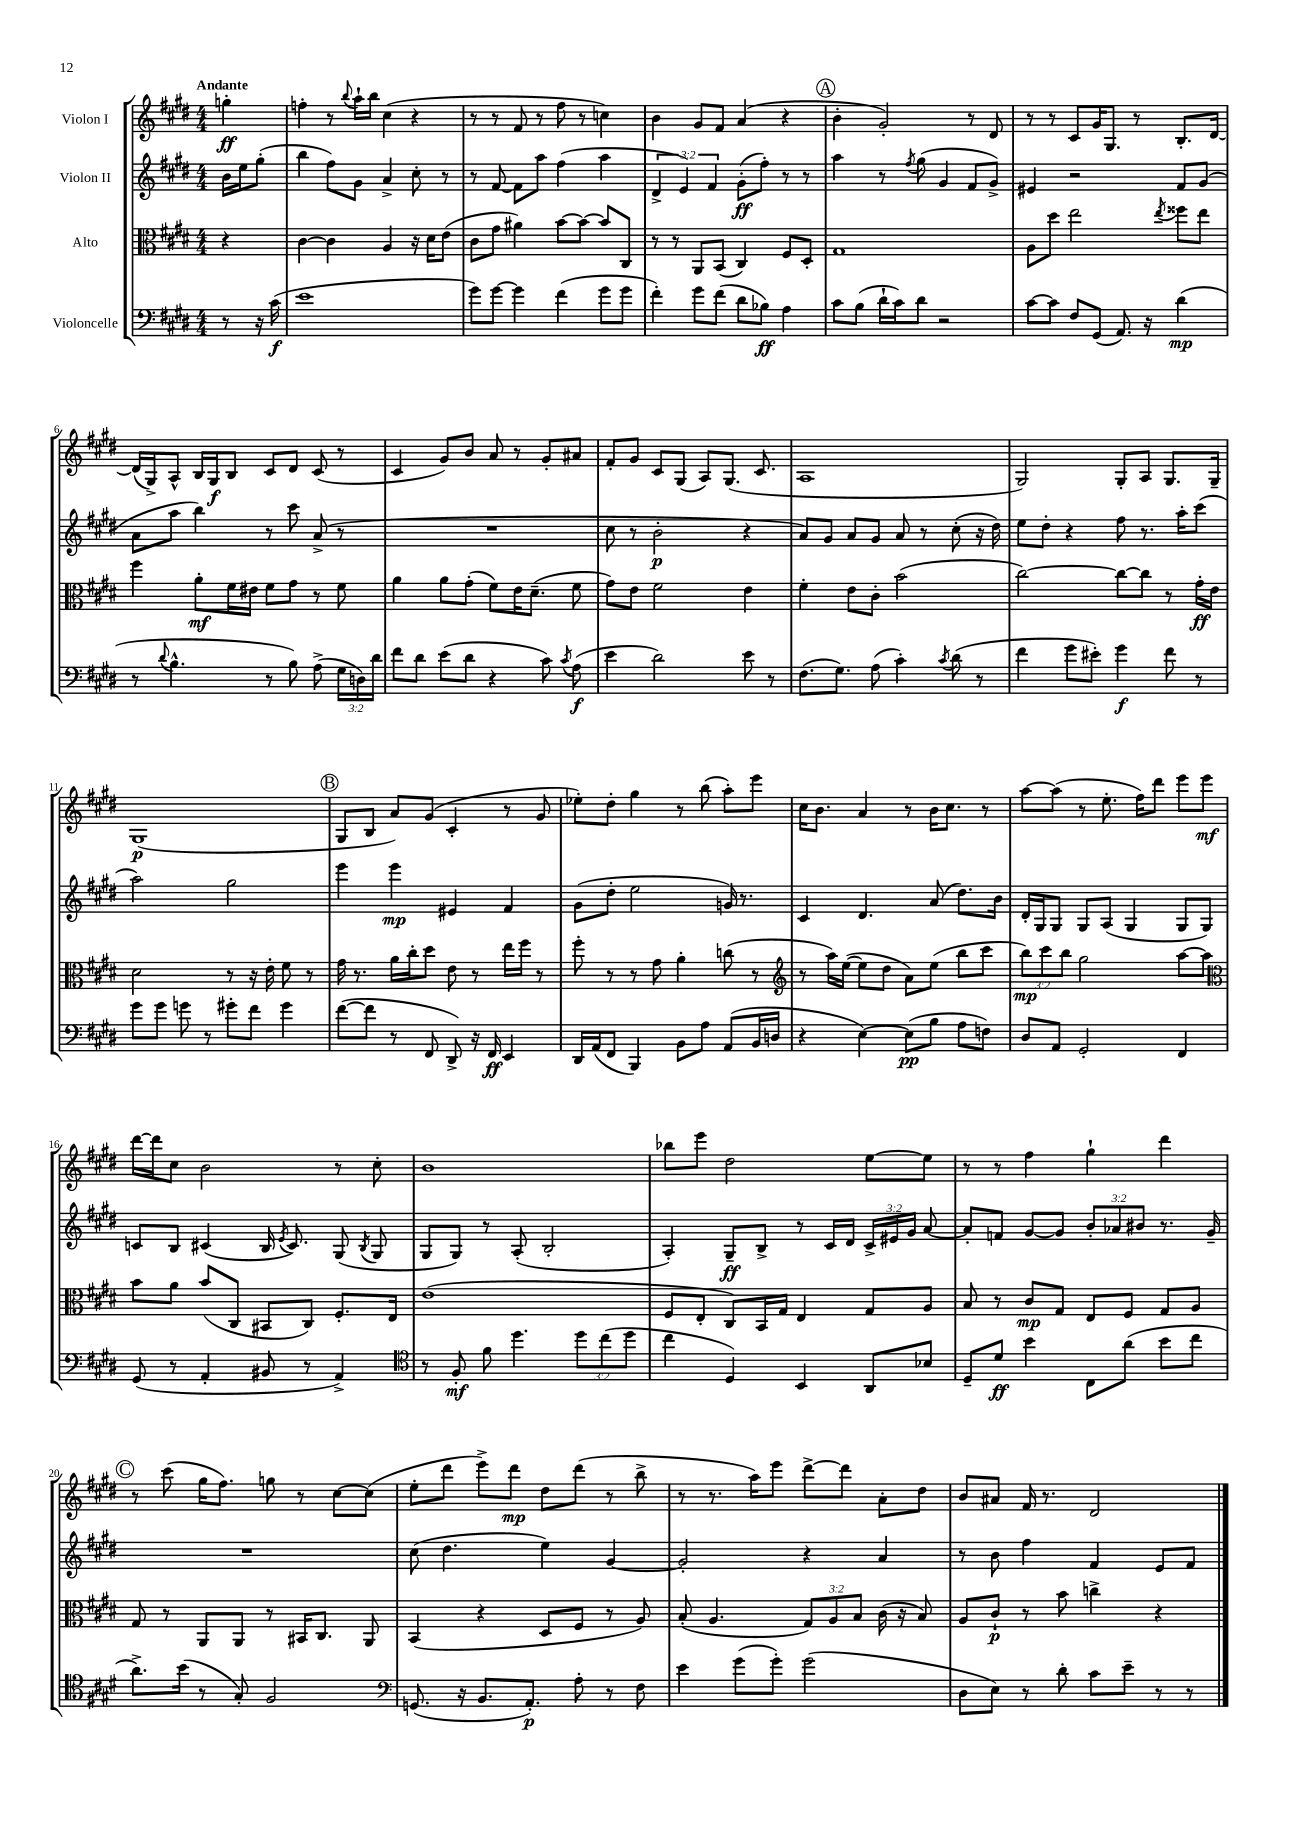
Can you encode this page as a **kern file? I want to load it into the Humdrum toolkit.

**kern	**dynam	**kern	**dynam	**kern	**dynam	**kern	**dynam
*part4	*part4	*part3	*part3	*part2	*part2	*part1	*part1
*staff4	*staff4	*staff3	*staff3	*staff2	*staff2	*staff1	*staff1
*I"Violoncelle	*	*I"Alto	*	*I"Violon II	*	*I"Violon I	*
*clefF4	*	*clefC3	*	*clefG2	*	*clefG2	*
*k[f#c#g#d#]	*	*k[f#c#g#d#]	*	*k[f#c#g#d#]	*	*k[f#c#g#d#]	*
*M4/4	*	*M4/4	*	*M4/4	*	*M4/4	*
=	=	=	=	=	=	=	=
!	!	!	!	!	!	!LO:TX:a:B:t=Andante	!
8r	.	4r	.	16b\LL	.	4ggn'\	ff
.	.	.	.	16ee\J	.	.	.
16r	.	.	.	(8gg#'\J	.	.	.
(16c#\	f	.	.	.	.	.	.
=1	=1	=1	=1	=1	=1	=1	=1
1e	.	[4c#\	.	4bb\	.	4ffn'\	.
.	.	4c#\]	.	8ff#\L)	.	8r	.
.	.	.	.	.	.	8qqbb/	.
.	.	.	.	8g#\J	.	16aa`\LL	.
.	.	.	.	.	.	16bb\JJ	.
.	.	4A/	.	4a^/	.	(4cc#\	.
.	.	16r	.	8cc#'\	.	4r	.
.	.	16d#\KL	.	.	.	.	.
.	.	(8e\J	.	8r	.	.	.
=2	=2	=2	=2	=2	=2	=2	=2
8g#\L)	.	8c#\L	.	8r	.	8r	.
[8g#\J	.	8g#\J	.	[8f#/	.	8r	.
4g#\]	.	4a#X\)	.	8f#\L]	.	8f#/	.
.	.	.	.	8aa\J	.	8r	.
(4f#\	.	[8b\L	.	(4ff#\	.	8ff#\	.
.	.	8b\J_	.	.	.	8r	.
8g#\L	.	8b/L]	.	4aa\	.	4ccn\)	.
8g#\J	.	8C#/J	.	.	.	.	.
=3	=3	=3	=3	=3	=3	=3	=3
4f#'\)	.	8r	.	6d#^/	.	4b\	.
.	.	8r	.	.	.	.	.
.	.	.	.	6e/)	.	.	.
8g#\L	.	8AA/L	.	.	.	8g#/L	.
.	.	.	.	6f#/	.	.	.
(8f#\J	.	(8BB/J	.	.	.	8f#/J	.
8d#\L	.	4C#/)	.	(8g#'\L	ff	(4a/	.
8B-X\J)	ff	.	.	8ff#'\J)	.	.	.
4A\	.	8F#/L	.	8r	.	4r	.
.	.	8D#'/J	.	8r	.	.	.
!!LO:REH:place=s1:t=A
=4	=4	=4	=4	=4	=4	=4	=4
8c#\L	.	1G#	.	4aa\	.	4b'\	.
(8B\J	.	.	.	.	.	.	.
16d#`\LL	.	.	.	8r	.	2g#'/)	.
16c#\J)	.	.	.	.	.	.	.
.	.	.	.	8qff#/	.	.	.
8d#\J	.	.	.	(8gg#\	.	.	.
2r	.	.	.	4g#/	.	.	.
.	.	.	.	8f#/L	.	8r	.
.	.	.	.	8g#^/J)	.	8d#/	.
=5	=5	=5	=5	=5	=5	=5	=5
[8c#\L	.	8A\L	.	4e#X/	.	8r	.
8c#\J]	.	8dd#\J	.	.	.	8r	.
8F#/L	.	2ee\	.	2r	.	8c#/L	.
(8GG#/J	.	.	.	.	.	16g#/K	.
.	.	.	.	.	.	8.G#/J	.
8.AA/)	.	.	.	.	.	.	.
.	.	.	.	.	.	8r	.
16r	.	.	.	.	.	.	.
.	.	8qee/	.	.	.	.	.
(4d#\	mp	8ff##X\L	.	8f#/L	.	8.B'/L	.
.	.	8ee\J	.	(8g#/J	.	.	.
.	.	.	.	.	.	[16d#/Jk	.
!!LO:LB:g=z
=6	=6	=6	=6	=6	=6	=6	=6
8r	.	4ff#\	.	8a\L	.	(16d#/LL]	.
.	.	.	.	.	.	16G#^/J)	.
8qqd#/	.	.	.	.	.	.	.
4.B^^\	.	.	.	8aa\J	.	8A^^/J	.
.	.	8a'\L	mf	4bb\)	.	16B/LL	.
.	.	.	.	.	.	16G#/J	f
.	.	16f#\L	.	.	.	8B/J	.
.	.	16e#X\JJ	.	.	.	.	.
8r	.	8f#\L	.	8r	.	8c#/L	.
8B\)	.	8g#\J	.	8ccc#\	.	8d#/J	.
(8A^\	.	8r	.	(8a^/	.	(8c#/	.
24G#\LL	.	8f#\	.	8r	.	8r	.
24Dn\)	.	.	.	.	.	.	.
24d#\JJ	.	.	.	.	.	.	.
=7	=7	=7	=7	=7	=7	=7	=7
8f#\L	.	4a\	.	1r	.	4c#/	.
8d#\J	.	.	.	.	.	.	.
(8e\L	.	8a\L	.	.	.	8g#/L)	.
8d#\J	.	(8g#'\J	.	.	.	8b/J	.
4r	.	8f#\L)	.	.	.	8a/	.
.	.	16e\K	.	.	.	8r	.
.	.	(8.d#~\J	.	.	.	.	.
8c#\)	.	.	.	.	.	8g#'/L	.
8qc#/	.	.	.	.	.	.	.
(8A\	f	8f#\	.	.	.	8a#X/J	.
=8	=8	=8	=8	=8	=8	=8	=8
4e\	.	8g#\L)	.	8cc#\	.	8f#'/L	.
.	.	8e\J	.	8r	.	8g#/J	.
2d#\)	.	2f#\	.	2b'\	p	8c#/L	.
.	.	.	.	.	.	(8G#/J	.
.	.	.	.	.	.	8A/L)	.
.	.	.	.	.	.	(8.G#/J	.
8e\	.	4e\	.	4r	.	.	.
.	.	.	.	.	.	8.c#/	.
8r	.	.	.	.	.	.	.
=9	=9	=9	=9	=9	=9	=9	=9
(8.F#\L	.	4f#'\	.	8a/L)	.	1A	.
.	.	.	.	8g#/J	.	.	.
8.G#\J)	.	.	.	.	.	.	.
.	.	8e\L	.	8a/L	.	.	.
(8A\	.	8c#'\J	.	8g#/J	.	.	.
4c#'\)	.	(2b\	.	8a/	.	.	.
.	.	.	.	8r	.	.	.
8qc#/	.	.	.	.	.	.	.
(8d#\	.	.	.	(8cc#'\	.	.	.
8r	.	.	.	16r	.	.	.
.	.	.	.	16dd#\)	.	.	.
=10	=10	=10	=10	=10	=10	=10	=10
4f#\	.	[2cc#\)	.	8ee\L	.	2G#/)	.
.	.	.	.	8dd#'\J	.	.	.
8g#\L	.	.	.	4r	.	.	.
8e#X'\J)	.	.	.	.	.	.	.
4g#\	f	8cc#\L_	.	8ff#\	.	8G#'/L	.
.	.	8cc#\J]	.	8.r	.	8A/J	.
8f#\	.	8r	.	.	.	8.G#/L	.
.	.	.	.	16aa'\KL	.	.	.
8r	.	16g#'\LL	ff	(8ccc#\J	.	.	.
.	.	16e\JJ	.	.	.	16G#~/Jk	.
!!LO:LB:g=z
=11	=11	=11	=11	=11	=11	=11	=11
8g#\L	.	2d#\	.	2aa\)	.	(1G#	p
8g#\J	.	.	.	.	.	.	.
8gn\	.	.	.	.	.	.	.
8r	.	.	.	.	.	.	.
8g#X'\L	.	8r	.	2gg#\	.	.	.
8f#\J	.	16r	.	.	.	.	.
.	.	16e'\	.	.	.	.	.
4g#\	.	8f#\	.	.	.	.	.
.	.	8r	.	.	.	.	.
!!LO:REH:place=s1:t=B
=12	=12	=12	=12	=12	=12	=12	=12
([8f#\L	.	16g#\	.	4eee\	.	8G#/L	.
.	.	8.r	.	.	.	.	.
8f#\J]	.	.	.	.	.	8B/J	.
8r	.	16a\LL	.	4eee\	mp	8a/L)	.
.	.	16cc#'\J	.	.	.	.	.
8FF#/	.	8dd#\J	.	.	.	(8g#/J	.
8DD#^/)	.	8e\	.	4e#X/	.	4c#'/	.
16r	.	8r	.	.	.	.	.
16FF#/	ff	.	.	.	.	.	.
4EE/	.	16ee\LL	.	4f#/	.	8r	.
.	.	16ff#\JJ	.	.	.	.	.
.	.	8r	.	.	.	8g#/	.
=13	=13	=13	=13	=13	=13	=13	=13
16DD#/LL	.	8ff#'\	.	(8g#\L	.	8ee-X'\L)	.
(16AA/J	.	.	.	.	.	.	.
8FF#/J	.	8r	.	8dd#'\J	.	8dd#'\J	.
4BBB/)	.	8r	.	2ee\	.	4gg#\	.
.	.	8g#\	.	.	.	.	.
8BB\L	.	4a'\	.	.	.	8r	.
8A\J	.	.	.	.	.	(8bb\	.
(8AA/L	.	(8ccn\	.	16gn/)	.	8aa'\L)	.
.	.	.	.	8.r	.	.	.
16BB/L	.	8r	.	.	.	8eee\J	.
16Dn/JJ	.	.	.	.	.	.	.
=14	=14	=14	=14	=14	=14	=14	=14
*	*	*clefG2	*	*	*	*	*
4r	.	8r	.	4c#/	.	16cc#\KL	.
.	.	.	.	.	.	8.b\J	.
.	.	16aa\LL)	.	.	.	.	.
.	.	([16ee\JJ	.	.	.	.	.
[4E\)	.	8ee\L]	.	4.d#/	.	4a/	.
.	.	8dd#\J	.	.	.	.	.
(8E\L]	pp	8a\L)	.	.	.	8r	.
8B\J	.	(8ee\J	.	(8a/	.	16b\KL	.
.	.	.	.	.	.	8.cc#\J	.
8A\L	.	8bb\L	.	8.dd#\L)	.	.	.
8Fn\J)	.	8ccc#\J	.	.	.	8r	.
.	.	.	.	16b\Jk	.	.	.
=15	=15	=15	=15	=15	=15	=15	=15
8D#/L	.	12bb\L)	mp	16d#'/LL	.	[8aa\L	.
.	.	.	.	16G#/J	.	.	.
.	.	12ccc#\	.	.	.	.	.
8AA/J	.	.	.	8G#/J	.	(8aa\J]	.
.	.	12bb\J	.	.	.	.	.
2GG#'/	.	2gg#\	.	8G#/L	.	8r	.
.	.	.	.	(8A/J	.	8.ee'\	.
.	.	.	.	4G#/	.	.	.
.	.	.	.	.	.	16ff#\KL)	.
.	.	.	.	.	.	8ddd#\J	.
4FF#/	.	[8aa\L	.	8G#/L	.	8eee\L	.
.	.	8aa\J]	.	8G#/J)	.	8eee\J	mf
!!LO:LB:g=z
=16	=16	=16	=16	=16	=16	=16	=16
*	*	*clefC3	*	*	*	*	*
(8GG#/	.	8b\L	.	8cn/L	.	[16ddd#\LL	.
.	.	.	.	.	.	16ddd#\J]	.
8r	.	8a\J	.	8B/J	.	8cc#\J	.
4AA'/	.	(8b/L	.	(4c#X/	.	2b\	.
.	.	8C#/J	.	.	.	.	.
8BB#X/	.	8BB#X/L	.	16B/	.	.	.
.	.	.	.	8qe/	.	.	.
.	.	.	.	8.c#/)	.	.	.
8r	.	8C#/J)	.	.	.	.	.
4AA^/)	.	8.F#'/L	.	(8G#/	.	8r	.
.	.	.	.	8qB/	.	.	.
.	.	.	.	8G#/	.	8cc#'\	.
.	.	16E/Jk	.	.	.	.	.
=17	=17	=17	=17	=17	=17	=17	=17
*clefC4	*	*	*	*	*	*	*
8r	.	(1e	.	8G#/L	.	1b	.
8F#'/	mf	.	.	8G#/J)	.	.	.
8f#\	.	.	.	8r	.	.	.
4.dd#\	.	.	.	(8A'/	.	.	.
.	.	.	.	2B'/	.	.	.
12dd#\L	.	.	.	.	.	.	.
(12cc#\	.	.	.	.	.	.	.
12dd#\J	.	.	.	.	.	.	.
=18	=18	=18	=18	=18	=18	=18	=18
4cc#\	.	8F#/L	.	4A'/)	.	8bb-X\L	.
.	.	8E'/J	.	.	.	8eee\J	.
4D#/)	.	8C#/L)	.	8G#~/L	ff	2dd#\	.
.	.	16BB/L	.	8B^/J	.	.	.
.	.	16G#/JJ	.	.	.	.	.
4BB/	.	4E/	.	8r	.	.	.
.	.	.	.	16c#/LL	.	.	.
.	.	.	.	16d#/JJ	.	.	.
8AA/L	.	8G#/L	.	24c#^/LL	.	[8ee\L	.
.	.	.	.	24e#X/	.	.	.
.	.	.	.	24g#/JJ	.	.	.
8B-X/J	.	8A/J	.	[8a/	.	8ee\J]	.
=19	=19	=19	=19	=19	=19	=19	=19
8D#~/L	.	8B/	.	8a'/L]	.	8r	.
8d#/J	ff	8r	.	8fn/J	.	8r	.
4b\	.	8c#/L	mp	[8g#/L	.	4ff#\	.
.	.	8G#/J	.	8g#/J]	.	.	.
8C#\L	.	8E/L	.	12b'/L	.	4gg#`\	.
.	.	.	.	12a-X/	.	.	.
(8a\J	.	8F#/J	.	.	.	.	.
.	.	.	.	12b#X/J	.	.	.
8b\L	.	8G#/L	.	8.r	.	4ddd#\	.
8cc#\J	.	8A/J	.	.	.	.	.
.	.	.	.	16g#~/	.	.	.
!!LO:LB:g=z
!!LO:REH:place=s1:t=C
=20	=20	=20	=20	=20	=20	=20	=20
8.a^\L)	.	8G#/	.	1r	.	8r	.
.	.	8r	.	.	.	(8ccc#\	.
(16b\Jk	.	.	.	.	.	.	.
8r	.	8AA/L	.	.	.	16gg#\KL	.
.	.	.	.	.	.	8.ff#\J)	.
8G#'/)	.	8AA/J	.	.	.	.	.
2F#/	.	8r	.	.	.	8ggn\	.
.	.	16BB#X/KL	.	.	.	8r	.
.	.	8.C#/J	.	.	.	.	.
.	.	.	.	.	.	[8cc#\L	.
.	.	8AA/	.	.	.	(8cc#\J]	.
=21	=21	=21	=21	=21	=21	=21	=21
*clefF4	*	*	*	*	*	*	*
(8.GGn/	.	(4BB/	.	(8cc#\	.	8ee'\L	.
.	.	.	.	4.dd#\	.	8ddd#\J	.
16r	.	.	.	.	.	.	.
8.BB/L	.	4r	.	.	.	8eee^\L)	.
.	.	.	.	.	.	8ddd#\J	mp
8.AA'/J)	p	.	.	.	.	.	.
.	.	8D#/L	.	4ee\)	.	8dd#\L	.
8A'\	.	8F#/J	.	.	.	(8ddd#\J	.
8r	.	8r	.	[4g#/	.	8r	.
8F#\	.	8A/)	.	.	.	8bb^\	.
=22	=22	=22	=22	=22	=22	=22	=22
4e\	.	(8B'/	.	2g#'/]	.	8r	.
.	.	4.A/	.	.	.	8.r	.
(8g#\L	.	.	.	.	.	.	.
.	.	.	.	.	.	16aa\KL)	.
8g#'\J)	.	.	.	.	.	8eee\J	.
(2g#\	.	12G#/L)	.	4r	.	[8ddd#^\L	.
.	.	12A/	.	.	.	.	.
.	.	.	.	.	.	8ddd#\J]	.
.	.	12B/J	.	.	.	.	.
.	.	(16c#\	.	4a/	.	8a'\L	.
.	.	16r	.	.	.	.	.
.	.	8B/)	.	.	.	8dd#\J	.
=23	=23	=23	=23	=23	=23	=23	=23
8D#\L	.	8A/L	.	8r	.	8b/L	.
8E\J)	.	8c#`/J	p	8b\	.	8a#X/J	.
8r	.	8r	.	4ff#\	.	16f#/	.
.	.	.	.	.	.	8.r	.
8d#'\	.	8b\	.	.	.	.	.
8c#\L	.	4ccn^\	.	4f#/	.	2d#/	.
8e~\J	.	.	.	.	.	.	.
8r	.	4r	.	8e/L	.	.	.
8r	.	.	.	8f#/J	.	.	.
==	==	==	==	==	==	==	==
*-	*-	*-	*-	*-	*-	*-	*-
